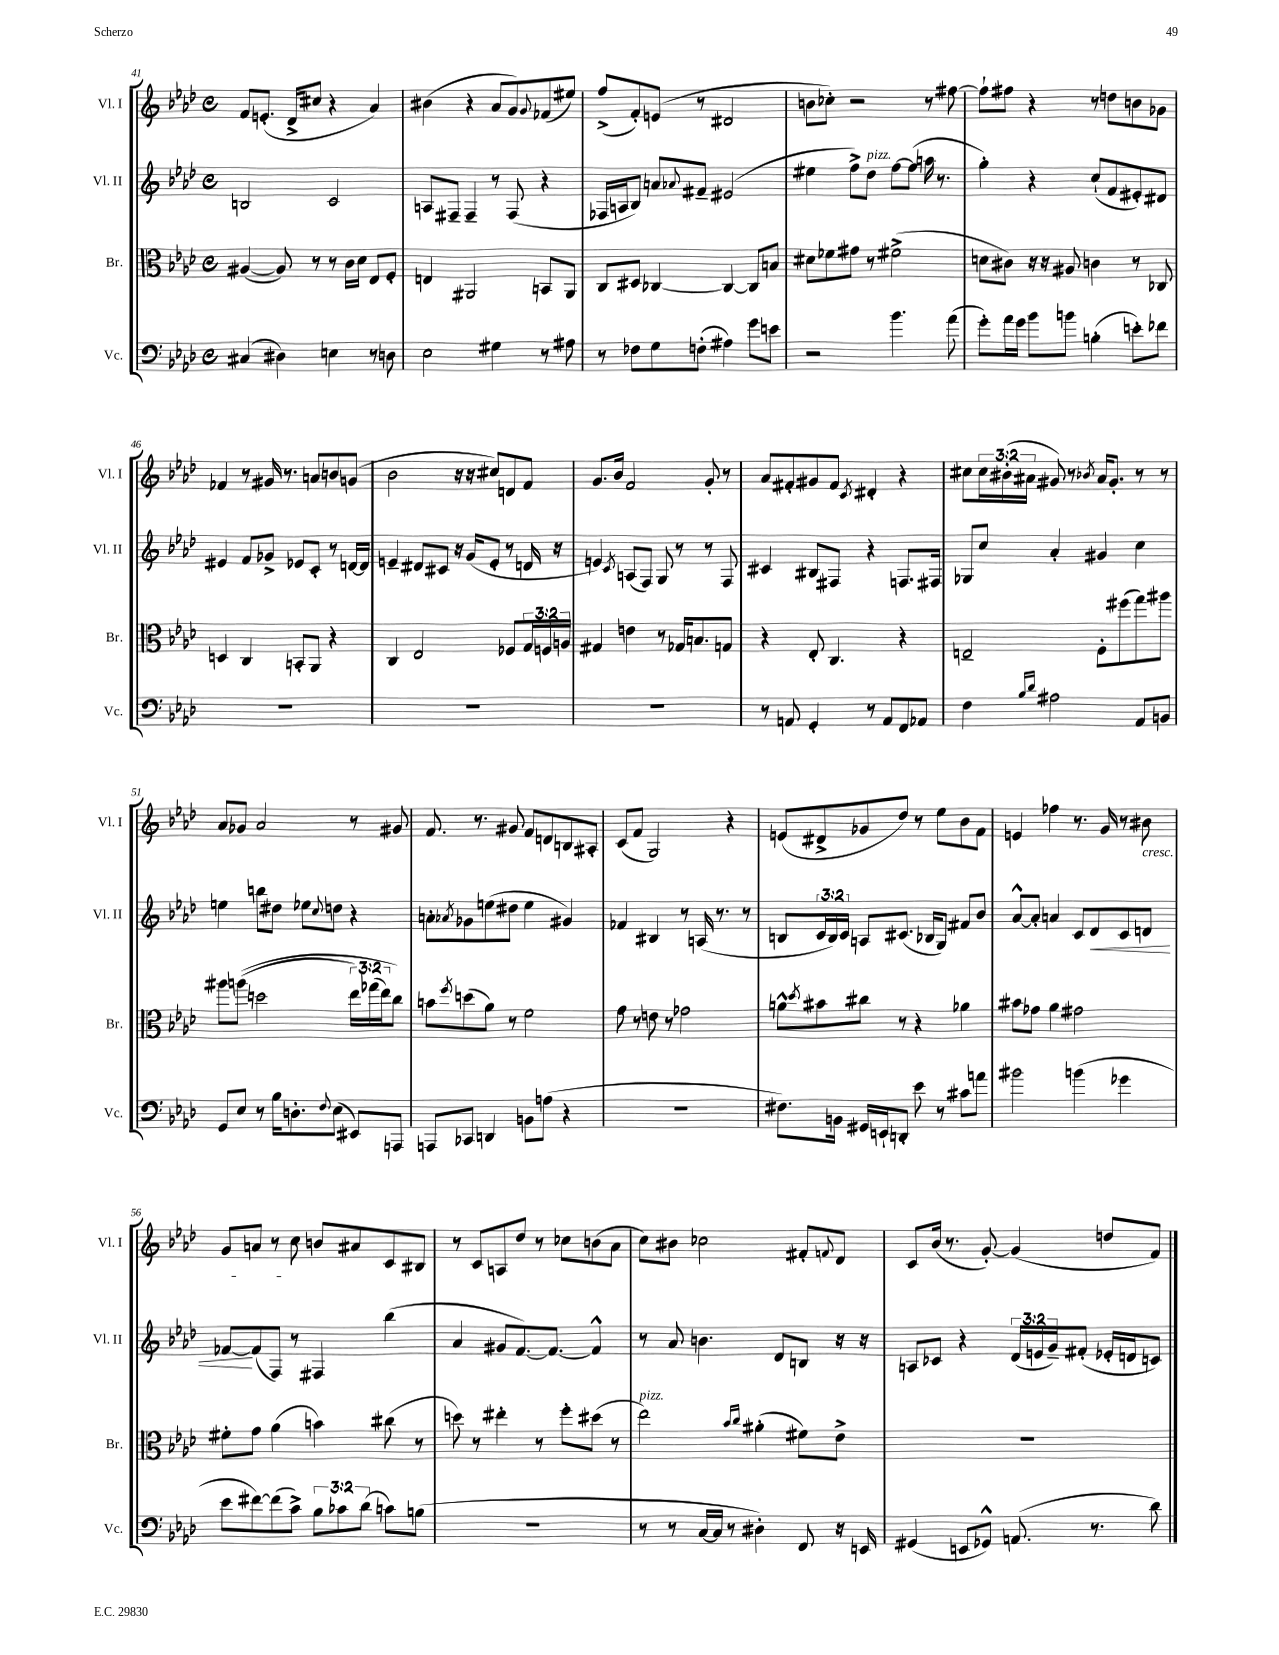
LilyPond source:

<<
\new StaffGroup <<
\new Staff = "s0" \with { instrumentName = "Vl. I" shortInstrumentName = "Vl. I" } {
    \clef treble \key aes \major \defaultTimeSignature \time 4/4 \override Staff.TupletNumber.text = #tuplet-number::calc-fraction-text
    f'8 e'8.-.( des'16-> cis''8 r4 aes'4) |
    bis'4( r4 aes'8 g'8) \appoggiatura { g'8 } fes'8( eis''8) |
    f''8->( f'8-.) e'8( r8 dis'2 |
    b'8 ces''8-.) r2 r8 fis''8~ |
    fis''8-! fis''8 r4 r8 d''8 b'8 ges'8 |
    fes'4 r8 gis'16 r8. a'8 b'8 g'8( |
    bes'2 r16 r16 cis''8) d'8 f'8 |
    g'8. bes'16 f'2 g'8-. r8 |
    aes'8 fis'8-. gis'8 fis'8 \acciaccatura { c'8 } dis'4-. r4 |
    cis''8 \tuplet 3/2 { cis''16 bis'16-.( ais'16 } gis'8) r8 \acciaccatura { bes'8 } ais'16 gis'8.-. r8 r8 |
    aes'8 ges'8 aes'2 r8 gis'8 |
    f'8. r8. gis'8 f'8 d'8 b8 ais8-. |
    c'8( f'8 g2) r4 |
    e'8( dis'8-> ges'8 des''8) r8 ees''8 bes'8 f'8 |
    e'4 fes''4 r8. g'16 r8 bis'8\cresc |
    g'8 a'8 r8 c''8\! b'8 ais'8 c'8 bis8 |
    r8 c'8 a8 des''8 r8 ces''8 b'8( aes'8 |
    c''8) bis'8 ces''2 fis'8-. \appoggiatura { f'8 } des'8 |
    c'8 bes'16( r8. g'8~-.) g'4( d''8 f'8) \bar "|." |
}
\new Staff = "s1" \with { instrumentName = "Vl. II" shortInstrumentName = "Vl. II" } {
    \clef treble \key aes \major \defaultTimeSignature \time 4/4 \override Staff.TupletNumber.text = #tuplet-number::calc-fraction-text
    b2 c'2 |
    a8 fis8-- fis4-- r8 fis8( r4 |
    fes16 a16 bes8) a'8 \appoggiatura { aes'8 } fis'8-- eis'2( |
    eis''4 f''8->) des''8^\markup { \italic "pizz." } f''8~ f''8( a''16 r8. |
    g''4-.) r4 c''8-!( f'8 eis'8-.) dis'8 |
    eis'4 f'8 ges'8-> ees'8 c'8-. r8 d'16~ d'16 |
    e'4-- dis'8 cis'8 r16 g'16( e'8-. r8 d'16 r16 |
    e'4) \acciaccatura { c'8 } a8( f8) g8 r8 r8 f8 |
    cis'4 bis8 fis8 r4 f8. fis16 |
    ges8 c''8 aes'4-. gis'4 c''4 |
    e''4 b''8 dis''8 ees''8 \appoggiatura { c''8 } d''8 r4 |
    a'8-. \acciaccatura { aes'8 } ges'8 e''8( dis''8 e''4 gis'4) |
    fes'4 bis4 r8 a16( r8. r8 |
    b8 \tuplet 3/2 { c'16 b16) c'16 } a8 cis'8.( bes16 g8) fis'8 bes'8 |
    aes'8~-^ aes'8-. a'4 c'8 des'8\< c'8 d'8 |
    fes'8~\! fes'8( f8) r8 fis4 bes''4( |
    aes'4 gis'8 f'8.~) f'8.~ f'4-^ |
    r8 aes'8 b'4. des'8 b8 r16 r16 |
    a8 ces'8 r4 \tuplet 3/2 { des'16( e'16 g'16--) } fis'8-.( ees'16-. d'16 c'8) \bar "|." |
}
\new Staff = "s2" \with { instrumentName = "Br." shortInstrumentName = "Br." } {
    \clef alto \key aes \major \defaultTimeSignature \time 4/4 \override Staff.TupletNumber.text = #tuplet-number::calc-fraction-text
    ais4~( ais8) r8 r8 c'16 des'16 ees8 f8-. |
    e4 ais,2 b,8 ais,8 |
    c8 dis8 ces4~ ces4~ ces8 b8 |
    dis'8 fes'8 gis'8 r8 fis'2->( |
    d'8 cis'8) r16 r16 ais8 c'4 r8 ces8 |
    d4 c4 b,8-. aes,8 r4 |
    c4 ees2 fes8 \tuplet 3/2 { g16 f16 a16 } |
    gis4 e'4 r8 ges16 b8. g8 |
    r4 ees8-. c4. r4 |
    e2-- f8-. fis''8( g''8) ais''8 |
    ais''8 a''8(\( d''2 \tuplet 3/2 { ees''16) ges''16( ees''16) } c''8\) |
    b'8 \acciaccatura { f''8 } d''8( aes'8) r8 f'2 |
    g'8 r8 e'8 r8 ges'2 |
    a'8-^ \acciaccatura { des''8 } bis'8 cis''8 r8 r4 aes'4 |
    bis'8 ges'8 aes'4 gis'2 |
    fis'8-. g'8 aes'4( b'4) cis''8( r8 |
    d''8) r8 eis''4-. r8 f''8-. dis''8( r8 |
    ees''2^\markup { \italic "pizz." }) \grace { bes'16 c''16 } ais'4-.( fis'8) ees'8-> |
    R1 \bar "|." |
}
\new Staff = "s3" \with { instrumentName = "Vc." shortInstrumentName = "Vc." } {
    \clef bass \key aes \major \defaultTimeSignature \time 4/4 \override Staff.TupletNumber.text = #tuplet-number::calc-fraction-text
    cis4( dis4) e4 r8 d8 |
    ees2 gis4 r8 ais8 |
    r8 fes8 g8 f8-.( ais4) g'8 e'8 |
    r2 bes'4. aes'8( |
    g'8-.) aes'16 g'16 bes'8 b'8 b4-.( e'8-.) fes'8 |
    R1 |
    R1 |
    R1 |
    r8 a,8 g,4-. r8 a,8 f,8 aes,8 |
    f4 \grace { bes16 des'16 } ais2 aes,8 b,8 |
    g,8 ees8 r8 bes16 d8.-. \appoggiatura { f8 } ees8( eis,8) a,,8 |
    a,,8 ces,8 d,4 b,8 a8( r4 |
    R1 |
    fis8.) b,16 gis,16 e,16-! d,8-. ees'8 r8 cis'8 a'8 |
    bis'2 b'4( ges'4 |
    ees'8 fis'8~) fis'8( c'8->) \tuplet 3/2 { bes8 ces'8 des'8( } c'8) b8( |
    R1 |
    r8 r8 c16~ c16 r8 dis4-.) f,8 r16 e,16 |
    gis,4( e,8 ges,8-^) a,8.( r8. des'8) \bar "|." |
}
>>
>>
\layout { \context { \Score currentBarNumber = #41 } }
